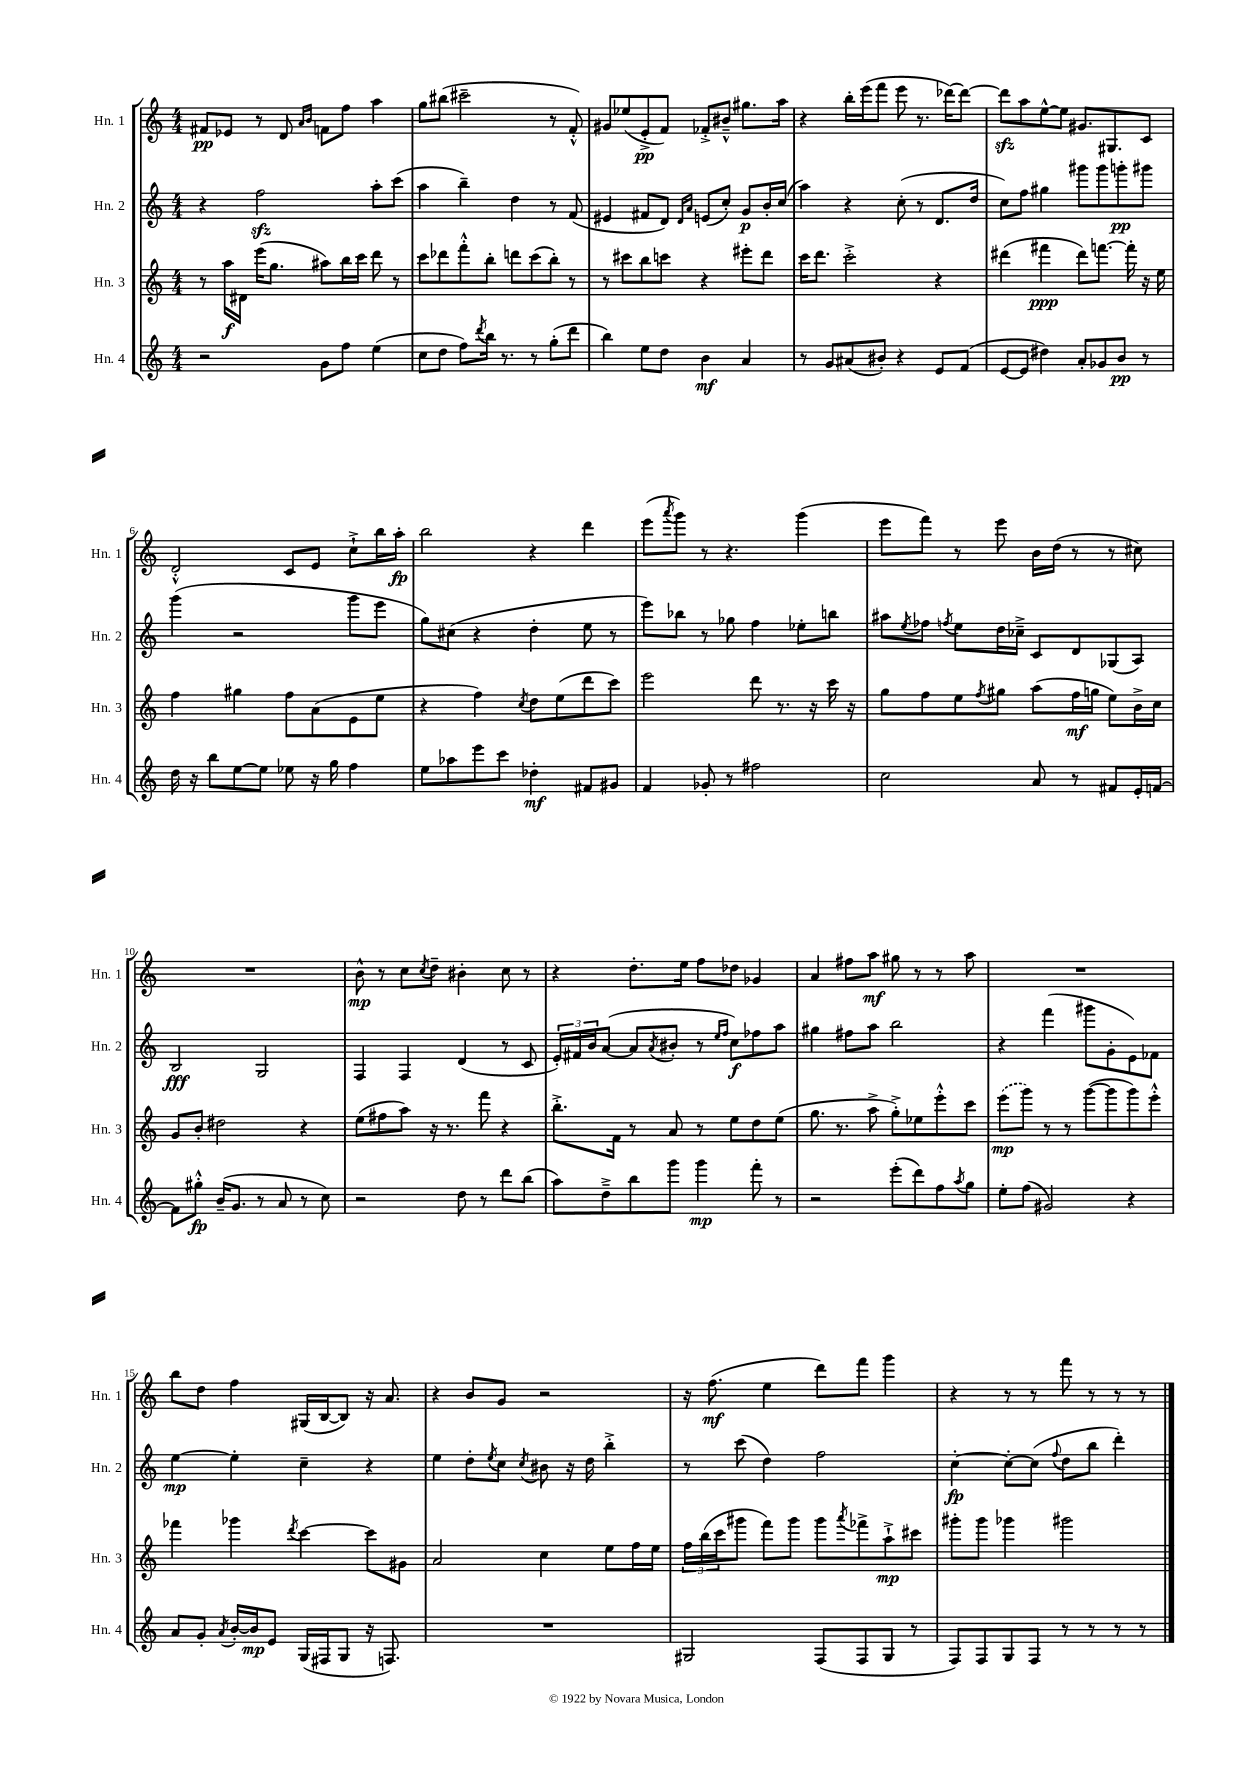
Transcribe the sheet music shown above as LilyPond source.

<<
\new StaffGroup <<
\new Staff = "s0" \with { instrumentName = "Hn. 1" shortInstrumentName = "Hn. 1" } {
    \clef treble \key c \major \numericTimeSignature \time 4/4
    fis'8\pp ees'8 r8 d'8 \grace { a'16 b'16 } f'8 f''8 a''4 |
    g''8 bis''8( cis'''2-- r8 f'8-.-^) |
    gis'8 ees''8( e'8-.->\pp f'8) fes'8-.-> bis'8---^ gis''8. a''16 |
    r4 b''16-. e'''16( f'''8 e'''8 r8. des'''16~) des'''8~ |
    des'''8\sfz a''8 e''8~-^ e''8 gis'8. gis8. c'8 |
    d'2-.-^ c'8 e'8 c''8-!-> b''16 a''16-.\fp |
    b''2 r4 d'''4 |
    e'''8( \acciaccatura { a'''8 } g'''8) r8 r4. g'''4( |
    e'''8 f'''8) r8 e'''8 b'16 d''16( r8 r8 cis''8) |
    R1 |
    b'8-^\mp r8 c''8 \acciaccatura { c''8 } d''8-- bis'4-. c''8 r8 |
    r4 d''8.-. e''16 f''8 des''8 ges'4 |
    a'4 fis''8 a''8\mf gis''8 r8 r8 a''8 |
    R1 |
    b''8 d''8 f''4 gis16( b16~ b8) r16 a'8. |
    r4 b'8 g'8 r2 |
    r16 f''8.\mf( e''4 d'''8) f'''8 g'''4 |
    r4 r8 r8 f'''8 r8 r8 r8 \bar "|." |
}
\new Staff = "s1" \with { instrumentName = "Hn. 2" shortInstrumentName = "Hn. 2" } {
    \clef treble \key c \major \numericTimeSignature \time 4/4
    r4 f''2\sfz a''8-. c'''8( |
    a''4 b''4--) d''4 r8 f'8( |
    eis'4 fis'8 d'8) \grace { d'16 a'16 } e'8( c''8-.) g'8\p b'16-. c''16( |
    a''4) r4 c''8-.( r8 d'8. d''16 |
    c''8) f''8 gis''4 gis'''8 gis'''8 g'''8-.\pp gis'''8 |
    g'''4( r2 g'''8 e'''8 |
    g''8) cis''8( r4 d''4-. e''8 r8 |
    e'''8) bes''8 r8 ges''8 f''4 ees''8-. b''8 |
    ais''8 \acciaccatura { e''8 } fes''8 \acciaccatura { f''8 } e''8 d''16 ces''16---> c'8 d'8 ges8( a8) |
    b2\fff g2 |
    f4 f4 d'4( r8 c'8 |
    \tuplet 3/2 { e'16-.) fis'16 b'16 } a'8~( a'8 \acciaccatura { a'8 } bis'8-. r8 \grace { e''16 f''16 } c''8\f) fes''8 a''8 |
    gis''4 fis''8 a''8 b''2 |
    r4 f'''4( gis'''8 g'8-. e'8) fes'8 |
    e''4~\mp e''4-. c''4-- r4 |
    e''4 d''8-. \acciaccatura { e''8 } c''8 \acciaccatura { c''8 } bis'8 r16 d''16 b''4-.-> |
    r8 c'''8( d''4) f''2 |
    c''4~-.\fp c''8~-. c''8( \appoggiatura { f''8 } d''8 b''8 d'''4-.) \bar "|." |
}
\new Staff = "s2" \with { instrumentName = "Hn. 3" shortInstrumentName = "Hn. 3" } {
    \clef treble \key c \major \numericTimeSignature \time 4/4
    r8 a''16\f dis'16 e'''16( g''8. ais''8) b''16 c'''16 d'''8 r8 |
    c'''8 des'''8 f'''8-.-^ b''8-. d'''8 c'''8( b''8-.) r8 |
    r8 cis'''8 b''8 c'''8 r4 eis'''8-. d'''8 |
    c'''16 d'''8. c'''2-.-> r4 |
    dis'''4( fis'''4\ppp dis'''8) f'''8.~ f'''16-. r16 e''16 |
    f''4 gis''4 f''8 a'8( e'8 e''8 |
    r4 f''4) \acciaccatura { c''8 } d''8 e''8( d'''8 c'''8) |
    e'''2 d'''8 r8. r16 c'''16 r16 |
    g''8 f''8 e''8 \acciaccatura { f''8 } gis''8 a''8( f''16\mf g''16 e''8) b'16-> c''16 |
    g'8 b'8-. dis''2 r4 |
    e''8( fis''8 a''8) r16 r8. f'''8 r4 |
    b''8.-.-> f'16 r8 a'8 r8 e''8 d''8 e''8( |
    g''8. r8. a''8-> g''8-.->) ees''8 e'''8-.-^ c'''8 |
    \once \slurDashed e'''8\mp( g'''8) r8 r8 g'''8~( g'''8 g'''8) e'''8-.-^ |
    fes'''4 ges'''4 \acciaccatura { d'''8 } c'''4~ c'''8 gis'8 |
    a'2 c''4 e''8 f''16 e''16 |
    \tuplet 3/2 { f''16 b''16( c'''16 } gis'''8 f'''8) gis'''8 gis'''8 \acciaccatura { a'''8 } fes'''8-> a''8-!->\mp cis'''8 |
    gis'''8-. gis'''8 ges'''4 gis'''2 \bar "|." |
}
\new Staff = "s3" \with { instrumentName = "Hn. 4" shortInstrumentName = "Hn. 4" } {
    \clef treble \key c \major \numericTimeSignature \time 4/4
    r2 g'8 f''8 e''4( |
    c''8 d''8 f''8) \acciaccatura { d'''8 } b''16 r8. r8 g''8-.( d'''8 |
    b''4) e''8 d''8 b'4\mf a'4 |
    r8 g'8 ais'8( bis'8-.) r4 e'8 f'8( |
    e'8~ e'8 dis''4) a'8-. ges'8 b'8\pp r8 |
    d''16 r16 b''8 e''8~ e''8 ees''8 r16 g''16 f''4 |
    e''8 aes''8 e'''8 c'''8 des''4-.\mf fis'8 gis'8 |
    f'4 ges'8-. r8 fis''2 |
    c''2 a'8 r8 fis'8 e'16-. f'16~ |
    f'8 gis''8-.-^\fp b'16--( g'8. r8 a'8 r8 c''8) |
    r2 d''8 r8 d'''8 b''8( |
    a''8) d''8---> b''8 g'''8 g'''4\mp f'''8-. r8 |
    r2 e'''8-.( d'''8) f''8 \acciaccatura { a''8 } g''8 |
    e''8-. f''8( gis'2) r4 |
    a'8 g'8-. \acciaccatura { a'8 } b'16~-. b'16\mp e'8 g16( fis16 g8 r16 f8.) |
    R1 |
    gis2 f8( f8 gis8 r8 |
    f8) f8 g8 f8 r8 r8 r8 r8 \bar "|." |
}
>>
>>
